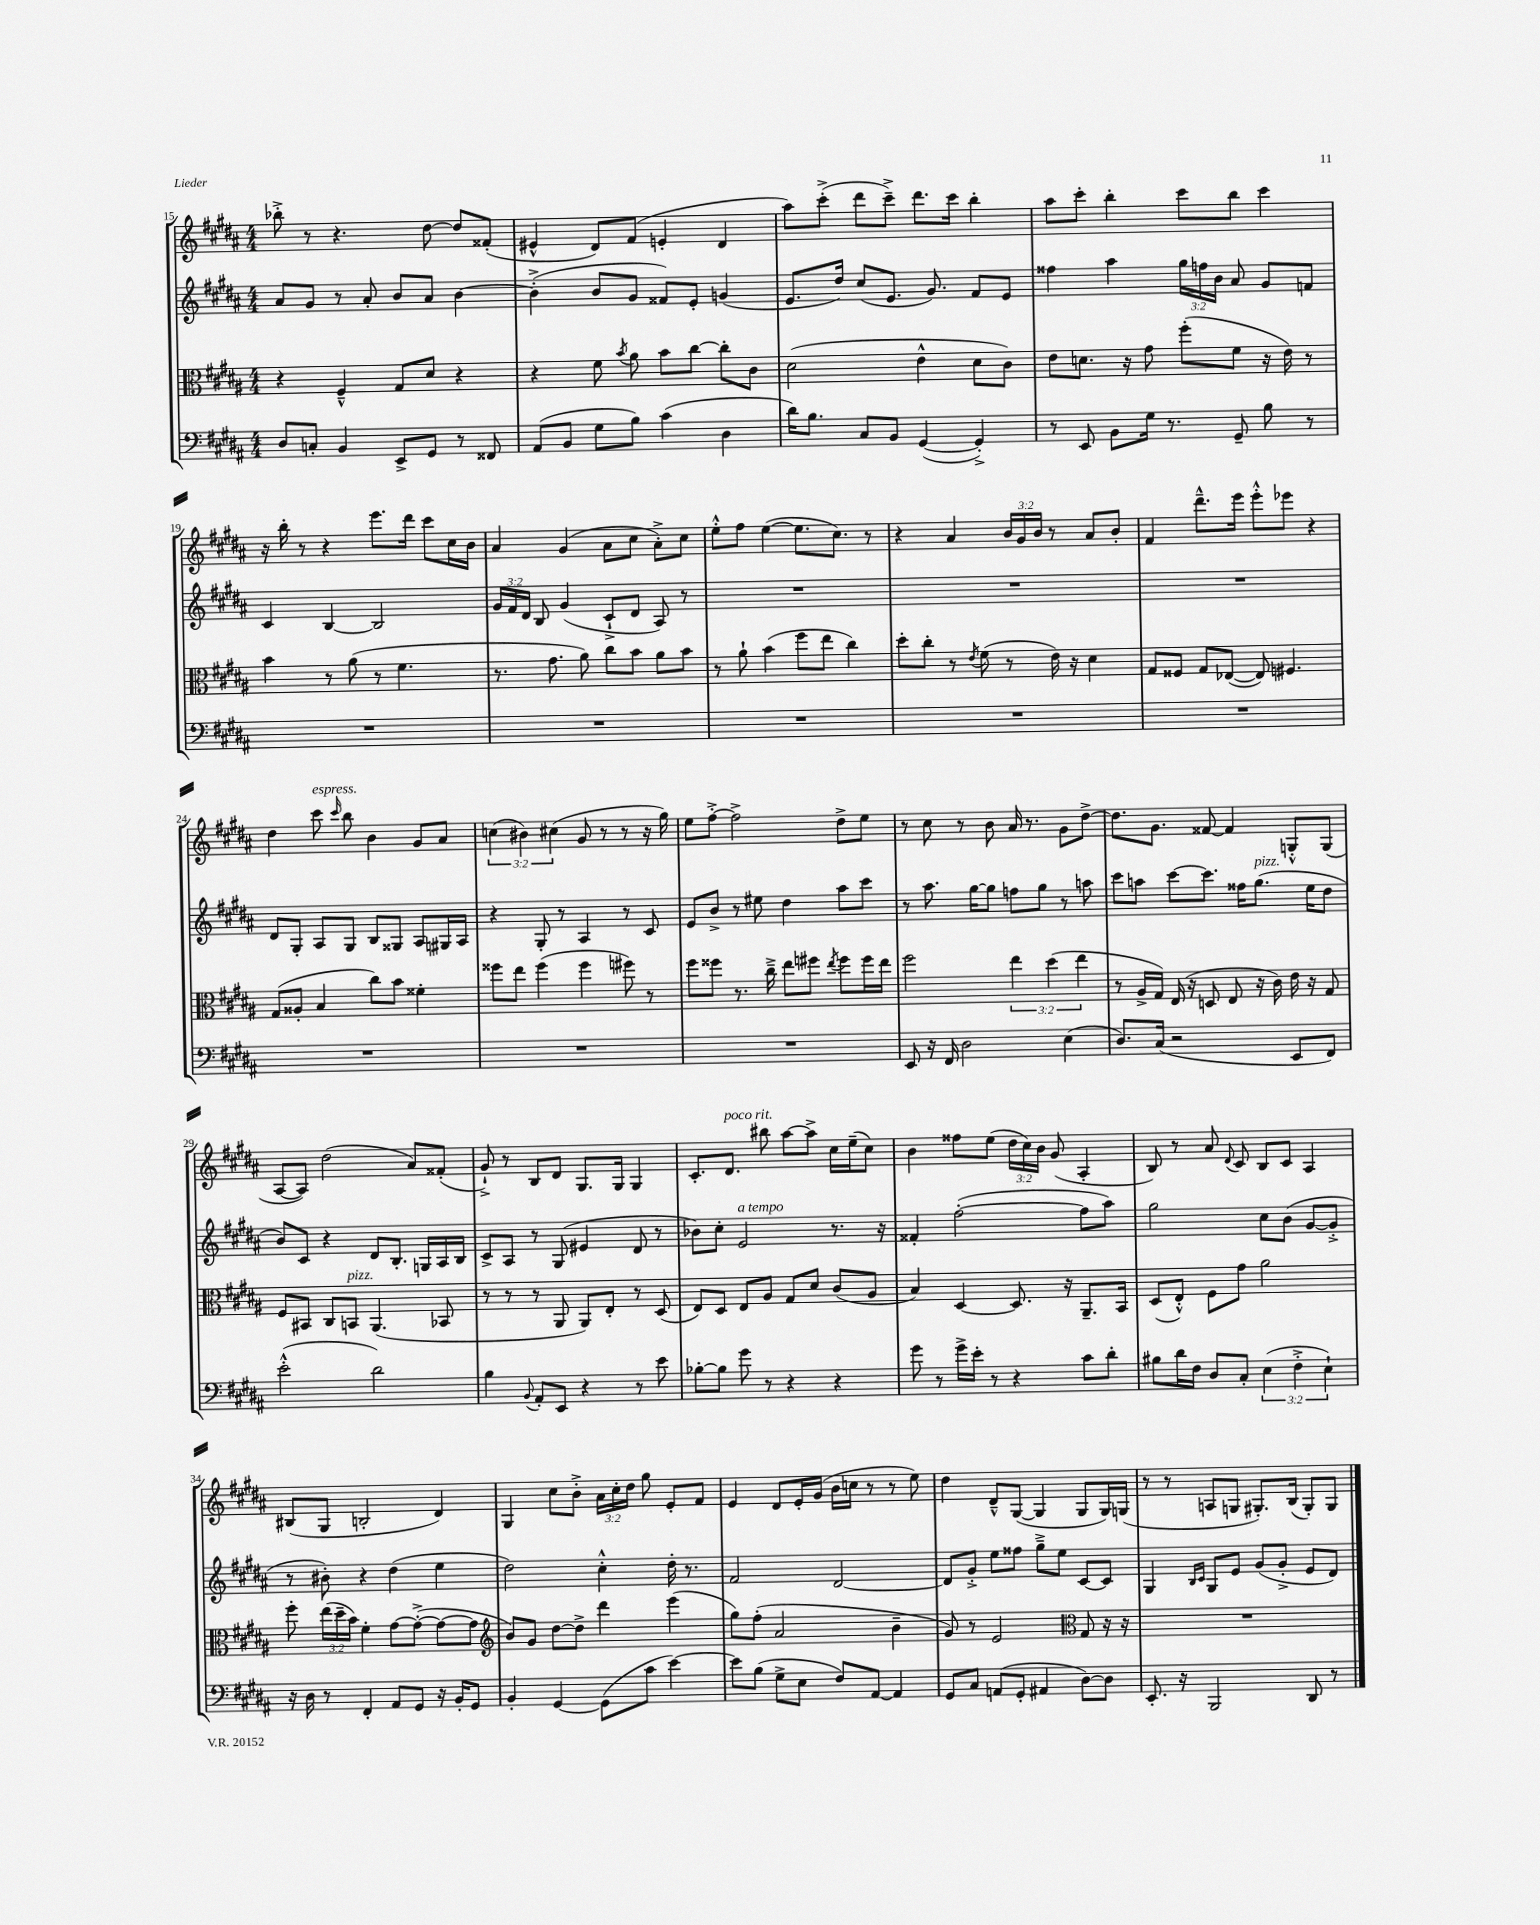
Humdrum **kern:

**kern	**kern	**kern	**kern
*staff4	*staff3	*staff2	*staff1
*clefF4	*clefC3	*clefG2	*clefG2
*k[f#c#g#d#a#]	*k[f#c#g#d#a#]	*k[f#c#g#d#a#]	*k[f#c#g#d#a#]
*M4/4	*M4/4	*M4/4	*M4/4
8D#/L	4r	8a#/L	8bb-'^\
8C'/J	.	8g#/J	8r
4BB/	4F#~^^/	8r	4.r
.	.	8a#'/	.
8EE^/L	8G#/L	8b/L	.
8GG#/J	8d#/J	8a#/J	[8dd#\
8r	4r	[4b\	8dd#/]L
8FF##/	.	.	(8f##'/J
=	=	=	=
(8AA#/L	4r	(4b'^\]	4e#^^/
8BB/J	.	.	.
8G#\L	8f#\	8b/L	8d#/L)
.	8qb/	.	.
8B\J)	8a#\	8g#/J	(8f#/J
(4c#\	8b\L	8f##/L)	4e'/
.	[8cc#\J	8e'/J	.
4D#\	8cc#'\]L	(4g/	4d#/
.	8c#\J	.	.
=	=	=	=
16d#\LK)	(2d#\	8.e/L	8aa#\L)
8.B\J	.	.	.
.	.	.	(8ccc#'^\J
.	.	16dd#/Jk)	.
8C#/L	.	(8cc#/L	8ddd#\L
8BB/J	.	8.e/J	8ccc#~^\J)
([4GG#/	4e^^\	.	8.ddd#\L
.	.	8.g#/)	.
.	.	.	16ccc#\Jk
4GG#'^/])	8d#\L	8f#/L	4bb'\
.	8c#\J)	8e/J	.
=	=	=	=
8r	8e\L	4ff##\	8aa#\L
8EE/	8.d\J	.	8ccc#'\J
8BB\L	.	4aa#\	4bb'\
.	16r	.	.
16G#\Jk	8g#\	.	.
8.r	.	.	.
.	(8ff#'\L	24gg#\LL	8ccc#\L
.	.	24ff\	.
.	.	24b\JJ	.
8GG#~/	8f#\J	8a#/	8bb\J
8B\	16r	8g#/L	4ccc#\
.	16e\)	.	.
8r	8r	8f/J	.
=	=	=	=
1r	4b\	4c#/	16r
.	.	.	16bb'\
.	.	.	8r
.	8r	[4B/	4r
.	(8a#\	.	.
.	8r	2B/]	8.eee\L
.	4.f#\	.	.
.	.	.	16ddd#\Jk
.	.	.	8ccc#\L
.	.	.	16cc#\L
.	.	.	16b\JJ
=	=	=	=
1r	8.r	24g#/LL	4a#/
.	.	24f#/	.
.	.	24d#/JJ	.
.	.	8B/	.
.	8.g#\	.	.
.	.	(4g#/	(4g#/
.	8a#\)	.	.
.	8cc#\L	8c#`^/L	8a#\L
.	8b\J	8d#/J	8cc#\J
.	8a#\L	8A#/)	8a#'^\L)
.	8b\J	8r	8cc#\J
=	=	=	=
1r	8r	1r	8ee'^^\L
.	8a#`\	.	8ff#\J
.	(4b\	.	([4ee\
.	8ff#\L	.	8.ee\]L
.	8ee\J	.	.
.	.	.	8.cc#\J)
.	4cc#\)	.	.
.	.	.	8r
=	=	=	=
1r	8dd#'\L	1r	4r
.	8cc#'\J	.	.
.	8r	.	4a#/
.	8qe/	.	.
.	(8f#\	.	.
.	8r	.	24b/LL
.	.	.	24g#/
.	.	.	24b/JJ
.	16e\)	.	8r
.	16r	.	.
.	4d#\	.	8a#/L
.	.	.	8b'/J
=	=	=	=
1r	8G#/L	1r	4f#/
.	8F##/J	.	.
.	8G#/L	.	8.ddd#~^^\L
.	([8E-/J	.	.
.	.	.	16eee\Jk
.	8E-/])	.	8eee'^^\L
.	4.F#/	.	8eee-\J
.	.	.	4r
=	=	=	=
1r	(8G#/L	8d#/L	4dd#\
.	8A##'/J	8G#'/J	.
.	4B/	8A#/L	8ccc#\
.	.	.	16qqccc#/
.	.	8G#/J	8bb\
.	8cc#\L)	8B/L	4b\
.	8b\J	8G##/J	.
.	4f##'\	8A#/L	8g#/L
.	.	16G#/L	8a#/J
.	.	16A#/JJ	.
=	=	=	=
1r	8ff##\L	4r	(6cc\
.	8ee\J	.	.
.	.	.	6b#\)
.	(4ff##\	8G#'/	.
.	.	.	(6cc#\
.	.	8r	.
.	4ff##\	4A#/	8g#/
.	.	.	8r
.	8ff#\)	8r	8r
.	8r	8c#/	16r
.	.	.	16gg#\)
=	=	=	=
1r	8ff#\L	8e/L	8ee\L
.	8ff##\J	8b^/J	[8ff#'^\J
.	8.r	8r	2ff#^\]
.	.	8ee#\	.
.	16cc#~^\	.	.
.	8ee\L	4dd#\	.
.	8ff#\J	.	.
.	8qee/	.	.
.	8ff#\L	8aa#\L	8dd#^\L
.	16ff#\L	8ccc#\J	8ee\J
.	16ee\JJ	.	.
=	=	=	=
8EE/	2ff#\	8r	8r
16r	.	8.aa#\	8cc#\
16FF#/	.	.	.
2D#\	.	.	8r
.	.	[16gg#\LK	.
.	.	8gg#\]J	8b\
.	6ee\	8ff\L	16a#/
.	.	.	8.r
.	.	8gg#\J	.
.	(6dd#\	.	.
(4E\	.	8r	8g#\L
.	6ee\	.	.
.	.	8aa\	[8dd#^\J
=	=	=	=
8.D#/L)	8r	8ccc#\L	8.dd#\]L
.	16A#^/LL	8aa\J	.
(16C#/Jk	16G#/JJ)	.	8.g#\J
2r	(16E/	[8ccc#\L	.
.	16r	.	.
.	8D/	8.ccc#\]J	[8f##/
.	8E/	.	4f##/]
.	.	16ff##\LK	.
.	16r	(8.gg#\J	.
.	16c#\)	.	.
8EE/L	16e\	.	8G'^^/L
.	16r	16ee\LK	.
8FF#/J)	8G#/	8dd#\J	(8G/J
=	=	=	=
(2e'^^\	8F#/L	8b/L)	[8A#/L
.	8BB#/J	8c#/J	8A#/]J)
.	8C#/L	4r	(2dd#\
.	8BB/J	.	.
2d#\)	(4.AA#/	8d#/L	.
.	.	8.B'/J	.
.	.	.	8a#/L)
.	.	16G/LL	.
.	8BB-/	16A#/	(8f##'/J
.	.	16B/JJ	.
=	=	=	=
4B\	8r	8c#^/L	8g#`^/)
.	8r	8A#/J	8r
8qqBB/	.	.	.
8AA#'/L	8r	8r	8B/L
8EE/J	8AA#/	(8G#/	8d#/J
4r	8AA#/L)	4e#/	8.G#/L
.	8E'/J	.	.
.	.	.	16G#/Jk
8r	8r	8d#/	4G#/
8e\	(8D#/	8r	.
=	=	=	=
[8B-'\L	8E/L)	8b-\L)	8.c#'/L
8B-\]J	8D#/J	8cc#'\J	.
.	.	.	8.d#/J
8g#\	8E/L	2e/	.
8r	8A#/J	.	8bb#\
4r	8G#/L	.	[8aa#\L
.	8d#/J	.	8aa#^\]J
4r	(8c#/L	8.r	16cc#\LL
.	.	.	(16ee~\J
.	8A#/J	.	8cc#\J)
.	.	16r	.
=	=	=	=
8g#\	4B/)	4f##'/	4b\
8r	.	.	.
16g#^\LL	[4D#/	([2ff#'\	8ff##\L
16e'\JJ	.	.	.
8r	.	.	(8ee\J
4r	8.D#/]	.	24dd#\LL
.	.	.	24cc#\)
.	.	.	24b\JJ
.	.	.	(8g#/
.	16r	.	.
8c#\L	8.AA#~/L	8ff#\]L	4A#'/
8d#'\J	.	8aa#\J)	.
.	16BB/Jk	.	.
=	=	=	=
8B#\L	(8D#/L	2gg#\	8B/)
16d#\L	8E'^^/J)	.	8r
16F#\JJ	.	.	.
8D#/L	8F#\L	.	8a#/
.	.	.	8qqd#/
8C#'/J	8g#\J	.	8c#/
(6E\	2a#\	8cc#\L	8B/L
.	.	(8b\J	8c#/J
6F#'^\	.	.	.
.	.	[8g#/L	4A#/
6E`\)	.	.	.
.	.	8g#'^/]J	.
=	=	=	=
16r	8ff#'\	8r	(8B#/L
16D#\	.	.	.
8r	(24ee\LL	8b#'\)	8G#/J
.	24dd#~\	.	.
.	24b\JJ)	.	.
4FF#'/	4f#'\	4r	2B'/
8AA#/L	[8g#\L	(4dd#\	.
8GG#/J	(8g#'^\_J	.	.
16r	8g#\_L	4ee\	4d#/)
16BB'/LK	.	.	.
8GG#/J	8g#\]J	.	.
=	=	=	=
*	*clefG2	*	*
4BB'/	8b/L)	2dd#\)	4G#/
.	8g#/J	.	.
[4GG#/	[8dd#\L	.	8cc#\L
.	8dd#^\]J	.	8b'^\J
(8GG#\]L	4ddd#\	4cc#'^^\	24a#\LL
.	.	.	24cc#'\
.	.	.	24dd#\JJ
8c#\J	.	.	8gg#\
[4e\)	(4eee\	16dd#'\	8e'/L
.	.	8.r	.
.	.	.	8f#/J
=	=	=	=
8e\]L	8gg#\L)	2f#/	4e/
(8B\J	(8ff#'\J	.	.
8G#^\L	2a#/	.	8d#/L
8E\J	.	.	16e'/L
.	.	.	(16g#/JJ
8F#/L)	.	[2d#/	16b\LL
.	.	.	16cc\JJ
[8AA#/J	.	.	8r
4AA#/]	4b~\	.	8r
.	.	.	8ee\)
=	=	=	=
8GG#/L	8g#/)	8d#/]L	4dd#\
8C#/J	8r	8g#'^/J	.
(8AA/L	2e/	8ee\L	8d#~^^/L
8GG#'/J	.	8ff##\J	([8G#/J
4AA#/	.	8gg#~^\L	4G#/]
.	.	8ee\J	.
*	*clefC3	*	*
[8D#\L)	8G#/	[8c#/L	8G#/L
8D#\]J	16r	8c#/]J	16G#/L)
.	16r	.	(16G/JJ
=	=	=	=
8.EE'/	1r	4G#/	8r
.	.	.	8r
16r	.	.	.
.	.	16qqB/LL	.
.	.	16qqc#/JJ	.
2BBB/	.	8G#/L	8A/L
.	.	8e/J	8G/J
.	.	(8g#/L	8.G#'/L)
.	.	8g#'^/J	.
.	.	.	(16B/Jk
8DD#/	.	8e/L	8G#'/L)
8r	.	8d#/J)	8G#/J
==	==	==	==
*-	*-	*-	*-
